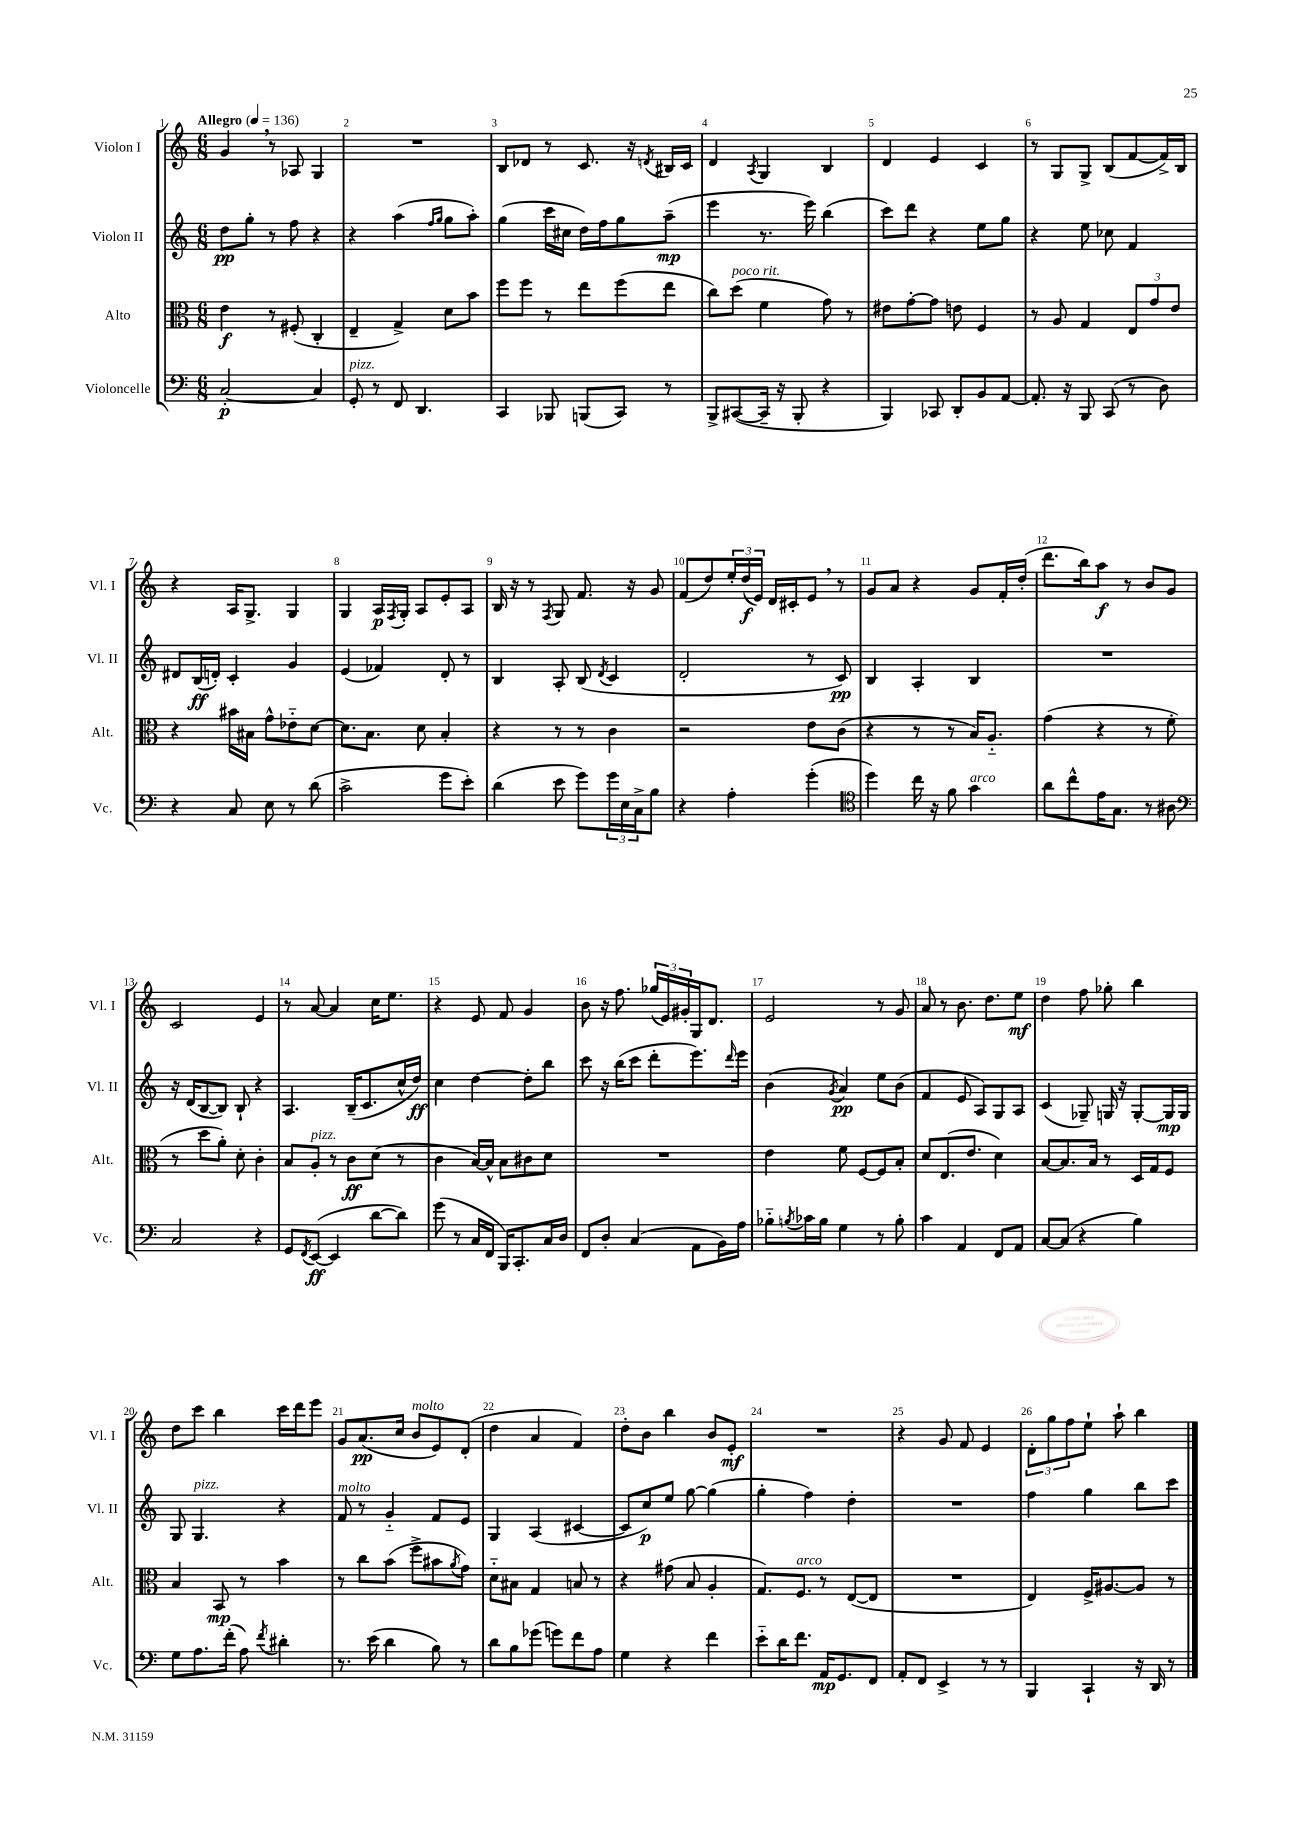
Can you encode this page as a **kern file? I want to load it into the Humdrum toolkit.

**kern	**kern	**kern	**kern
*staff4	*staff3	*staff2	*staff1
*clefF4	*clefC3	*clefG2	*clefG2
*k[]	*k[]	*k[]	*k[]
*M6/8	*M6/8	*M6/8	*M6/8
*MM136	*MM136	*MM136	*MM136
[2C'	4e	8dd	4g
.	.	8gg'	.
.	8r	8r	8r
.	(8F#'	8ff	8A-
4C]	4C'	4r	4G
=	=	=	=
8GG'	4E~	4r	2.r
8r	.	.	.
8FF	4G^)	(4aa	.
4.DD	.	.	.
.	.	16qqff	.
.	.	16qqgg	.
.	8d	8gg	.
.	8b	8aa')	.
=	=	=	=
4CC	8ff	(4gg	8B
.	8ff	.	8d-
8BBB-	8r	16ccc	8r
.	.	16cc#	.
(8BBB	8ee	16dd)	8.c
.	.	16ff	.
8CC)	(8ff	8gg	.
.	.	.	16r
.	.	.	8qd
8r	8ee	(8aa~	16B#
.	.	.	16c
=	=	=	=
8BBB^	8cc)	4eee	4d
([8CC#	(8dd	.	.
.	.	.	8qA
16CC#~]	4f	8.r	4G
16r	.	.	.
8BBB'	.	.	.
.	.	16eee)	.
4r	8g)	(4bb	4B
.	8r	.	.
=	=	=	=
4BBB)	8e#	8ccc)	4d
.	[8g'	8ddd	.
8CC-	8g]	4r	4e
8DD'	8e	.	.
8BB	4F	8ee	4c
[8AA	.	8gg	.
=	=	=	=
8.AA']	8r	4r	8r
.	8A	.	8G
16r	.	.	.
8BBB	4G	8ee	8G^
(8CC	.	8cc-	(8B
8r	12E	4f	[8f
.	12g	.	.
8D)	.	.	16f^])
.	12e	.	.
.	.	.	16B
=	=	=	=
4r	4r	8d#	4r
.	.	(16B	.
.	.	16d')	.
8C	16b#	4c'	16A
.	16B#	.	8.G^
8E	8g^^	.	.
8r	8e-'~	4g	4G
(8d	[8d	.	.
=	=	=	=
2c^	8.d]	(4e	4G
.	8.B	.	.
.	.	4f-)	16A
.	.	.	8qF
.	.	.	16G'
.	8d	.	8A
8g	4B'	8d'	8e'
8e')	.	8r	8A
=	=	=	=
(4d	4r	4B	16B
.	.	.	16r
.	.	.	8r
.	.	.	8qF
8e	8r	8A'	8G
8g)	8r	(8B	8.f
.	.	8qd	.
24g	4c	4c	.
24E	.	.	.
.	.	.	16r
24C^	.	.	.
8B	.	.	8g
=	=	=	=
4r	2r	2d'	(8f
.	.	.	8dd)
4A'	.	.	24ee'
.	.	.	(24dd
.	.	.	24e)
.	.	.	16d
.	.	.	16c#'
(4g'	8e	8r	8e
.	(8c	8c)	8r
=	=	=	=
*clefC4	*	*	*
4dd)	4r	4B	8g
.	.	.	8a
16cc	8r	4A'	4r
16r	.	.	.
8f	8r	.	.
4g	16B)	4B	8g
.	8.A'~	.	.
.	.	.	16f'
.	.	.	(16dd'
=	=	=	=
8a	(4g	2.r	8.ddd
8cc^^	.	.	.
.	.	.	16bb)
16e	4r	.	8aa
8.G	.	.	.
.	.	.	8r
8r	8r	.	8b
8A#	8f'	.	8g
=	=	=	=
*clefF4	*	*	*
2C	8r	16r	2c
.	.	(16d	.
.	8dd	[8B	.
.	8a')	8B])	.
.	8d'	8B`	.
4r	4c'	4r	4e
=	=	=	=
8GG	8B	4.A	8r
8qFF	.	.	.
([8EE	8A'	.	[8a
4EE]	8r	.	4a]
.	8c	(16B~	.
.	.	8.c	.
[8d	(8d	.	16cc
.	.	.	8.ee
8d])	8r	16cc^^	.
.	.	16dd)	.
=	=	=	=
(8g	4c	4cc	4r
8r	.	.	.
16C	[16B)	[4dd	8e
16FF	16B^^]	.	.
16BBB)	8B	.	8f
8.CC'	.	.	.
.	8c#	8dd']	4g
16C	8d	8bb	.
16D	.	.	.
=	=	=	=
8FF	2.r	8ccc	8b
8D'	.	16r	16r
.	.	(16bb	8.ff
(4C	.	8ccc	.
.	.	8ddd'	(24gg-
.	.	.	24e)
.	.	.	24g#'
8AA	.	8.eee)	16G
.	.	.	8.d
16BB)	.	.	.
.	.	16qqddd	.
16A	.	16eee	.
=	=	=	=
8B-'~	4e	(4b	2e
8qB	.	.	.
16c-	.	.	.
16B	.	.	.
.	.	8qg	.
4G	8f	4a)	.
.	[8F	.	.
8r	8F]	8ee	8r
8B'	8B'	(8b	8g
=	=	=	=
4c	8d	4f	8a
.	(8.E	.	8r
4AA	.	8e	8.b
.	8.e	.	.
.	.	8A)	.
.	.	.	8.dd
8FF	4d)	8G	.
8AA	.	8A	8ee
=	=	=	=
[8C	[8B	(4c	4dd
(8C]	8.B]	.	.
4r	.	8G-~)	8ff
.	16B	.	.
.	8r	16G	8gg-'
.	.	16r	.
4B)	16D	[8G'	4bb
.	16G	.	.
.	8F	16G]	.
.	.	16G	.
=	=	=	=
8G	4B	8G	8dd
8.A	.	4.G	8ccc
.	8BB	.	4bb
(16f'	.	.	.
8A)	8r	.	.
8qf	.	.	.
4d#'	4b	4r	16ccc
.	.	.	16ddd
.	.	.	8eee
=	=	=	=
8.r	8r	8f	8g
.	8cc	8r	(8.a
(16e	.	.	.
4d	(8b	4g'~	.
.	.	.	16cc
.	8ff^	.	8b
8B)	8b#	8f	8e)
.	8qa	.	.
8r	8g)	8e	(8d'
=	=	=	=
8d	8d'~	4G	4dd
8B	8B#	.	.
(8g-	4G	(4A	4a
8g)	.	.	.
8f	8B	[4c#	4f)
8A	8r	.	.
=	=	=	=
4G	4r	8c#]	8dd'
.	.	8cc)	8b
4r	(8g#	8ee	4bb
.	8B	[8gg	.
4f	4A'	(4gg]	8b
.	.	.	8e'
=	=	=	=
8e'~	8.G)	4gg'	2.r
16d	.	.	.
8.f	8.F	.	.
.	.	4ff)	.
16AA	8r	.	.
8.GG	.	.	.
.	([8E	4dd'	.
8FF	8E]	.	.
=	=	=	=
8AA'	2.r	2.r	4r
8FF	.	.	.
4EE^	.	.	8g
.	.	.	8f
8r	.	.	4e
8r	.	.	.
=	=	=	=
4BBB	4E)	4ff	12d'
.	.	.	12gg
.	.	.	12ff
4CC`	16F^	4gg	8ee`
.	[8.A#	.	.
.	.	.	8aa`
16r	8A#]	8bb	4bb
16DD	.	.	.
8r	8r	8ccc	.
==	==	==	==
*-	*-	*-	*-
